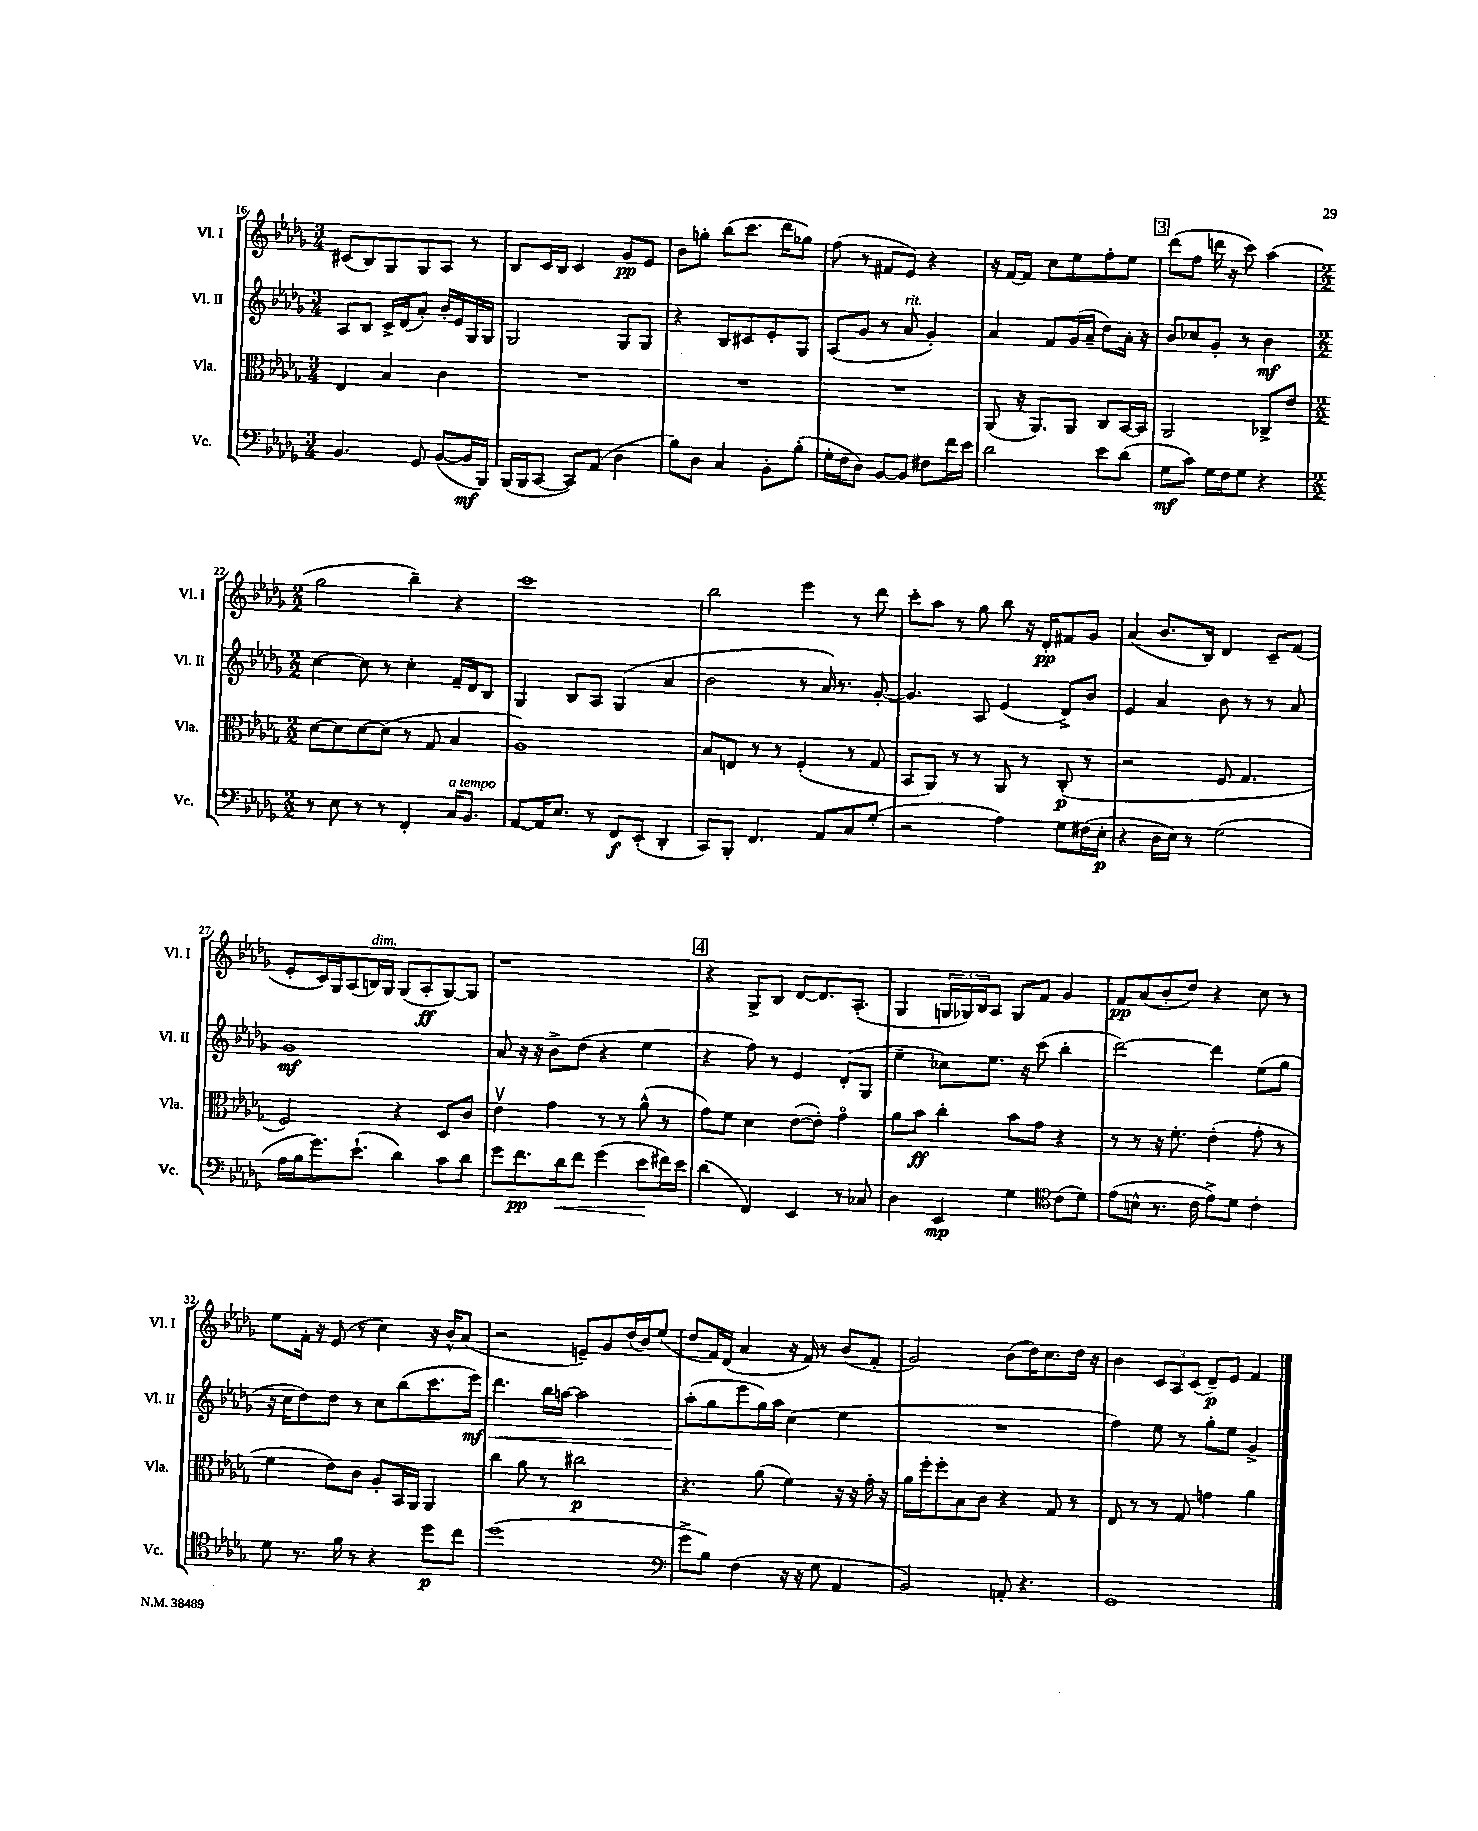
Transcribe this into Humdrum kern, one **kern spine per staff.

**kern	**dynam	**kern	**dynam	**kern	**dynam	**kern	**dynam
*part4	*part4	*part3	*part3	*part2	*part2	*part1	*part1
*staff4	*staff4	*staff3	*staff3	*staff2	*staff2	*staff1	*staff1
*I"Vc.	*	*I"Vla.	*	*I"Vl. II	*	*I"Vl. I	*
*I'Vc.	*	*I'Vla.	*	*I'Vl. II	*	*I'Vl. I	*
*clefF4	*	*clefC3	*	*clefG2	*	*clefG2	*
*k[b-e-a-d-g-]	*	*k[b-e-a-d-g-]	*	*k[b-e-a-d-g-]	*	*k[b-e-a-d-g-]	*
*M3/4	*	*M3/4	*	*M3/4	*	*M3/4	*
=16	=16	=16	=16	=16	=16	=16	=16
4.BB-/	.	4E-/	.	8A-/L	.	(8c#X/L	.
.	.	.	.	8B-/J	.	8B-/)	.
.	.	4B-/	.	16c^/LL	.	8G-/	.
.	.	.	.	(16d-/J	.	.	.
8GG-/	.	.	.	8a-'/J)	.	8G-/	.
([8BB-/L	.	4c\	.	16b-'/LL	.	8A-/J	.
.	.	.	.	16e-/	.	.	.
16BB-/L]	mf	.	.	16G-/	.	8r	.
16BBB-/JJ)	.	.	.	16G-/JJ	.	.	.
=17	=17	=17	=17	=17	=17	=17	=17
(16BBB-/LL	.	2.r	.	2G-/	.	8B-/L	.
16BBB-/J	.	.	.	.	.	.	.
[8CC/J	.	.	.	.	.	16c/L	.
.	.	.	.	.	.	16B-/JJ	.
8CC/L])	.	.	.	.	.	4c/	.
(8AA-/J	.	.	.	.	.	.	.
4D-\	.	.	.	8G-/L	.	8g-/L	pp
.	.	.	.	8G-/J	.	8e-/J	.
=18	=18	=18	=18	=18	=18	=18	=18
8B-\L)	.	2.r	.	4r	.	8b-\L	.
8D-\J	.	.	.	.	.	8ggn'\J	.
4C/	.	.	.	8B-/L	.	(8bb-\L	.
.	.	.	.	8c#X/	.	8.ccc\J	.
8BB-'\L	.	.	.	8e-'/	.	.	.
.	.	.	.	.	.	16ddd-\KL	.
(8B-'\J	.	.	.	8G-/J	.	8gg-X\J)	.
=19	=19	=19	=19	=19	=19	=19	=19
16G-'\LL	.	2.r	.	(8A-/L	.	(8ff\	.
16F\J	.	.	.	.	.	.	.
8D-\J)	.	.	.	8g-/J	.	8r	.
[8BB-/L	.	.	.	8r	.	8f#X/L	.
!	!	!	!	!LO:TX:a:i:t=rit.	!	!	!
8BB-/J]	.	.	.	8a-/	.	8e-/J)	.
8F#X\L	.	.	.	4g-'/)	.	4r	.
16f\L	.	.	.	.	.	.	.
16e-\JJ	.	.	.	.	.	.	.
=20	=20	=20	=20	=20	=20	=20	=20
2d-\	.	(8AA-/	.	4a-/	.	16r	.
.	.	.	.	.	.	[16f/KL	.
.	.	16r	.	.	.	8f/J]	.
.	.	8.AA-/L)	.	.	.	.	.
.	.	.	.	8f/L	.	8cc\L	.
.	.	8AA-/J	.	(16g-/L	.	8ee-\	.
.	.	.	.	16a-~/JJ	.	.	.
8e-\L	.	8C/L	.	8dd-\L)	.	8ff'\	.
(8d-\J	.	[16BB-/L	.	16a-'\Jk	.	8ee-\J	.
.	.	16BB-/JJ]	.	16r	.	.	.
!!LO:REH:place=s1:t=3
=21	=21	=21	=21	=21	=21	=21	=21
8G-\L	mf	2AA-/	.	8b-/L	.	(8ddd-\L	.
8c\J)	.	.	.	8cc-X/	.	8ff\J	.
16G-\LL	.	.	.	8g-'/J	.	16dddn\	.
16F\J	.	.	.	.	.	16r	.
8G-\J	.	.	.	8r	.	8ccc\)	.
4r	.	8C-X^/L	.	4b-\	mf	(4aa-\	.
.	.	8e-/J	.	.	.	.	.
!!LO:LB:g=z
=22	=22	=22	=22	=22	=22	=22	=22
*M2/2	*	*M2/2	*	*M2/2	*	*M2/2	*
8r	.	[8d-\L	.	[4cc\	.	2gg-\	.
8E-\	.	8d-\]	.	.	.	.	.
8r	.	[8d-\	.	8cc\]	.	.	.
8r	.	(8d-\J]	.	8r	.	.	.
4FF'/	.	8r	.	4cc'\	.	4bb-~\)	.
.	.	8G-/	.	.	.	.	.
!LO:TX:a:i:t=a tempo	!	!	!	!	!	!	!
16C/KL	.	4B-/	.	16f~/LL	.	4r	.
8.BB-/J	.	.	.	16d-/J	.	.	.
.	.	.	.	8B-/J	.	.	.
=23	=23	=23	=23	=23	=23	=23	=23
[8AA-/L	.	1A-)	.	4G-/	.	1ccc	.
16AA-/K]	.	.	.	.	.	.	.
8.E-/J	.	.	.	.	.	.	.
.	.	.	.	8B-/L	.	.	.
8r	.	.	.	8A-/J	.	.	.
8FF/L	f	.	.	(4G-/	.	.	.
(8EE-'/J	.	.	.	.	.	.	.
4DD-'/	.	.	.	4a-/	.	.	.
=24	=24	=24	=24	=24	=24	=24	=24
8CC/L)	.	8B-/L	.	2b-\	.	2bb-\	.
8BBB-'/J	.	8En/J	.	.	.	.	.
4.FF/	.	8r	.	.	.	.	.
.	.	8r	.	.	.	.	.
.	.	(4F'/	.	8r	.	4eee-\	.
8AA-/L	.	.	.	16a-/)	.	.	.
.	.	.	.	8.r	.	.	.
8C/	.	8r	.	.	.	8r	.
(8G-'/J	.	8G-/	.	[8g-'/	.	8ddd-\	.
=25	=25	=25	=25	=25	=25	=25	=25
2r	.	8BB-/L	.	4.g-/]	.	8ccc'\L	.
.	.	8AA-/J)	.	.	.	8aa-\J	.
.	.	8r	.	.	.	8r	.
.	.	8r	.	8A-/	.	8gg-\	.
4A-\)	.	8AA-/	.	(4e-/	.	8bb-\	.
.	.	8r	.	.	.	16r	.
.	.	.	.	.	.	16d-'/KL	pp
8G-\L	.	(8C'/	p	8d-^/L)	.	8f#X/	.
(16F#X\L	.	8r	.	8b-/J	.	8g-/J	.
16E-'\JJ	p	.	.	.	.	.	.
=26	=26	=26	=26	=26	=26	=26	=26
4r	.	2r	.	4e-/	.	(4a-/	.
16D-\LL	.	.	.	4a-/	.	8.b-/L	.
16E-\JJ)	.	.	.	.	.	.	.
8r	.	.	.	.	.	.	.
.	.	.	.	.	.	16B-/Jk)	.
(2G-\	.	8F/	.	8b-\	.	4d-/	.
.	.	4.G-/	.	8r	.	.	.
.	.	.	.	8r	.	8c~/L	.
.	.	.	.	8a-/	.	(8f/J	.
!!LO:LB:g=z
=27	=27	=27	=27	=27	=27	=27	=27
16A-\LL	.	2F/)	.	1g-	mf	8e-'/L	.
16B-\J	.	.	.	.	.	.	.
8.g-\)	.	.	.	.	.	16c/L)	.
.	.	.	.	.	.	16G-/J	.
.	.	.	.	.	.	(8A-/	.
(8.e-`\J	.	.	.	.	.	.	.
!	!	!	!	!	!	!LO:TX:a:i:t=dim.	!
.	.	.	.	.	.	16Bn/L)	.
.	.	.	.	.	.	16G-/JJ	.
4d-\)	.	4r	.	.	.	(8G-/L	.
.	.	.	.	.	.	8A-'/	ff
8c\L	.	8D-/L	.	.	.	[8G-/)	.
8d-\J	.	8c/J	.	.	.	8G-/J]	.
=28	=28	=28	=28	=28	=28	=28	=28
8g-\L	.	4e-v\	.	8a-/	.	1r	.
8.f\	pp	.	.	16r	.	.	.
.	.	.	.	16r	.	.	.
.	.	4g-\	.	8b-^\L	.	.	.
!	!LO:HP:b	!	!	!	!	!	!
16d-\k	<	.	.	.	.	.	.
8f\J	.	.	.	(8dd-\J	.	.	.
(4g-\	.	8r	.	4r	.	.	.
.	.	8r	.	.	.	.	.
8e-\L	.	(8a-^^\	.	4ee-\	.	.	.
16f#X\L)	[	8r	.	.	.	.	.
16e-\JJ	.	.	.	.	.	.	.
!!LO:REH:place=s1:t=4
=29	=29	=29	=29	=29	=29	=29	=29
(4d-\	.	8g-\L)	.	4r	.	4r	.
.	.	8f\J	.	.	.	.	.
4FF/)	.	4d-\	.	8ff\)	.	8G-^/L	.
.	.	.	.	8r	.	8B-/J	.
4EE-/	.	([8e-\L	.	4e-/	.	[8d-/L	.
.	.	8e-'\J])	.	.	.	8.d-/]	.
8r	.	4g-\	.	(8d-'/L	.	.	.
.	.	.	.	.	.	(8.A-'/J	.
8C-X/	.	.	.	8G-/J	.	.	.
=30	=30	=30	=30	=30	=30	=30	=30
4D-\	.	8a-\L	.	4ee-~\	.	4G-/	.
.	.	8b-\J	ff	.	.	.	.
4EE-/	mp	4cc'\	.	8cc-X\L)	.	24Gn/LL	.
.	.	.	.	.	.	24G-X/)	.
.	.	.	.	.	.	24B-/J	.
.	.	.	.	8.ee-\J	.	8A-/J	.
4G-\	.	8b-\L	.	.	.	8G-/L	.
.	.	.	.	16r	.	.	.
.	.	8g-\J	.	(8ccc\	.	8f/J	.
*clefC4	*	*	*	*	*	*	*
(8c\L	.	4r	.	4bb-'\	.	4g-/	.
8d-\J)	.	.	.	.	.	.	.
=31	=31	=31	=31	=31	=31	=31	=31
(8e-\L	.	8r	.	[2ddd-\)	.	8f/L	pp
8Bn^^\J	.	8r	.	.	.	(8a-/	.
8.r	.	16r	.	.	.	8b-'/	.
.	.	8.f'\	.	.	.	.	.
.	.	.	.	.	.	8dd-/J)	.
16c\	.	.	.	.	.	.	.
8e-^\L)	.	(4e-'\	.	4ddd-\]	.	4r	.
8d-\J	.	.	.	.	.	.	.
4c'\	.	8g-'\	.	(8ee-\L	.	8cc\	.
.	.	8r	.	8gg-\J	.	8r	.
!!LO:LB:g=z
=32	=32	=32	=32	=32	=32	=32	=32
8d-\	.	4f\	.	16r	.	8ee-\L	.
.	.	.	.	16cc\KL	.	.	.
8.r	.	.	.	8dd-\)	.	16f'\Jk	.
.	.	.	.	.	.	16r	.
.	.	8e-\L)	.	8dd-\J	.	(8e-/	.
16f\	.	.	.	.	.	.	.
8r	.	8c\J	.	8r	.	8r	.
4r	.	8A-'/L	.	8cc\L	.	4cc\)	.
.	.	16BB-/L	.	(8bb-\	.	.	.
.	.	16AA-/JJ	.	.	.	.	.
8dd-\L	p	4AA-/	.	8.ccc\	.	16r	.
.	.	.	.	.	.	16b-^^/KL	.
8cc\J	.	.	.	.	.	(8a-/J	.
!	!	!	!	!	!LO:HP:b	!	!
.	.	.	.	16eee-\Jk)	< mf	.	.
=33	=33	=33	=33	=33	=33	=33	=33
(1dd-	.	4cc\	.	4.ddd-\	.	2r	.
.	.	8a-\	.	.	.	.	.
.	.	8r	.	16bb-\LL	.	.	.
.	.	.	.	[16aan\JJ	.	.	.
.	.	2cc#X\	p	2aa\]	.	8en~/L)	.
.	.	.	.	.	.	8g-/	.
.	.	.	.	.	.	(16dd-/L	.
.	.	.	.	.	.	16b-/J)	.
.	.	.	.	.	.	(8ee-/J	.
=34	=34	=34	=34	=34	=34	=34	=34
*clefF4	*	*	*	*	*	*	*
8g-^\L	.	4.r	.	(8aa-'\L	.	8dd-/L	.
8B-\J)	.	.	.	8gg-\	[	16f/L)	.
.	.	.	.	.	.	(16d-/JJ	.
(4F\	.	.	.	8eee-\	.	4a-/	.
.	.	(8a-\	.	16gg-\L)	.	.	.
.	.	.	.	16aa-\JJ	.	.	.
16r	.	4f\)	.	(4cc\	.	16r	.
16r	.	.	.	.	.	16f/)	.
8G-\	.	.	.	.	.	8r	.
4AA-/	.	16r	.	4ee-\	.	(8b-/L	.
.	.	16r	.	.	.	.	.
.	.	16g-'\	.	.	.	8f'/J	.
.	.	16r	.	.	.	.	.
=35	=35	=35	=35	=35	=35	=35	=35
2BB-/)	.	16a-\LL	.	1r	.	2g-/)	.
.	.	16ff'\J	.	.	.	.	.
.	.	8ff'\	.	.	.	.	.
.	.	8B-\	.	.	.	.	.
.	.	8c\J	.	.	.	.	.
8AAn'/	.	4r	.	.	.	(8b-\L	.
4.r	.	.	.	.	.	16dd-\K)	.
.	.	.	.	.	.	8.cc\	.
.	.	8G-/	.	.	.	.	.
.	.	8r	.	.	.	16dd-\Jk	.
.	.	.	.	.	.	16r	.
=36	=36	=36	=36	=36	=36	=36	=36
1GG-	.	8E-/	.	4ff\)	.	4b-\	.
.	.	8r	.	.	.	.	.
.	.	8r	.	8ee-\	.	12c/L	.
.	.	.	.	.	.	12A-/	.
.	.	8G-/	.	8r	.	.	.
.	.	.	.	.	.	(12c/J	.
.	.	4gn\	.	8gg-'\L	.	8d-~/L)	p
.	.	.	.	8ee-\J	.	8e-/J	.
.	.	4a-\	.	4g-^/	.	4f/	.
==	==	==	==	==	==	==	==
*-	*-	*-	*-	*-	*-	*-	*-
